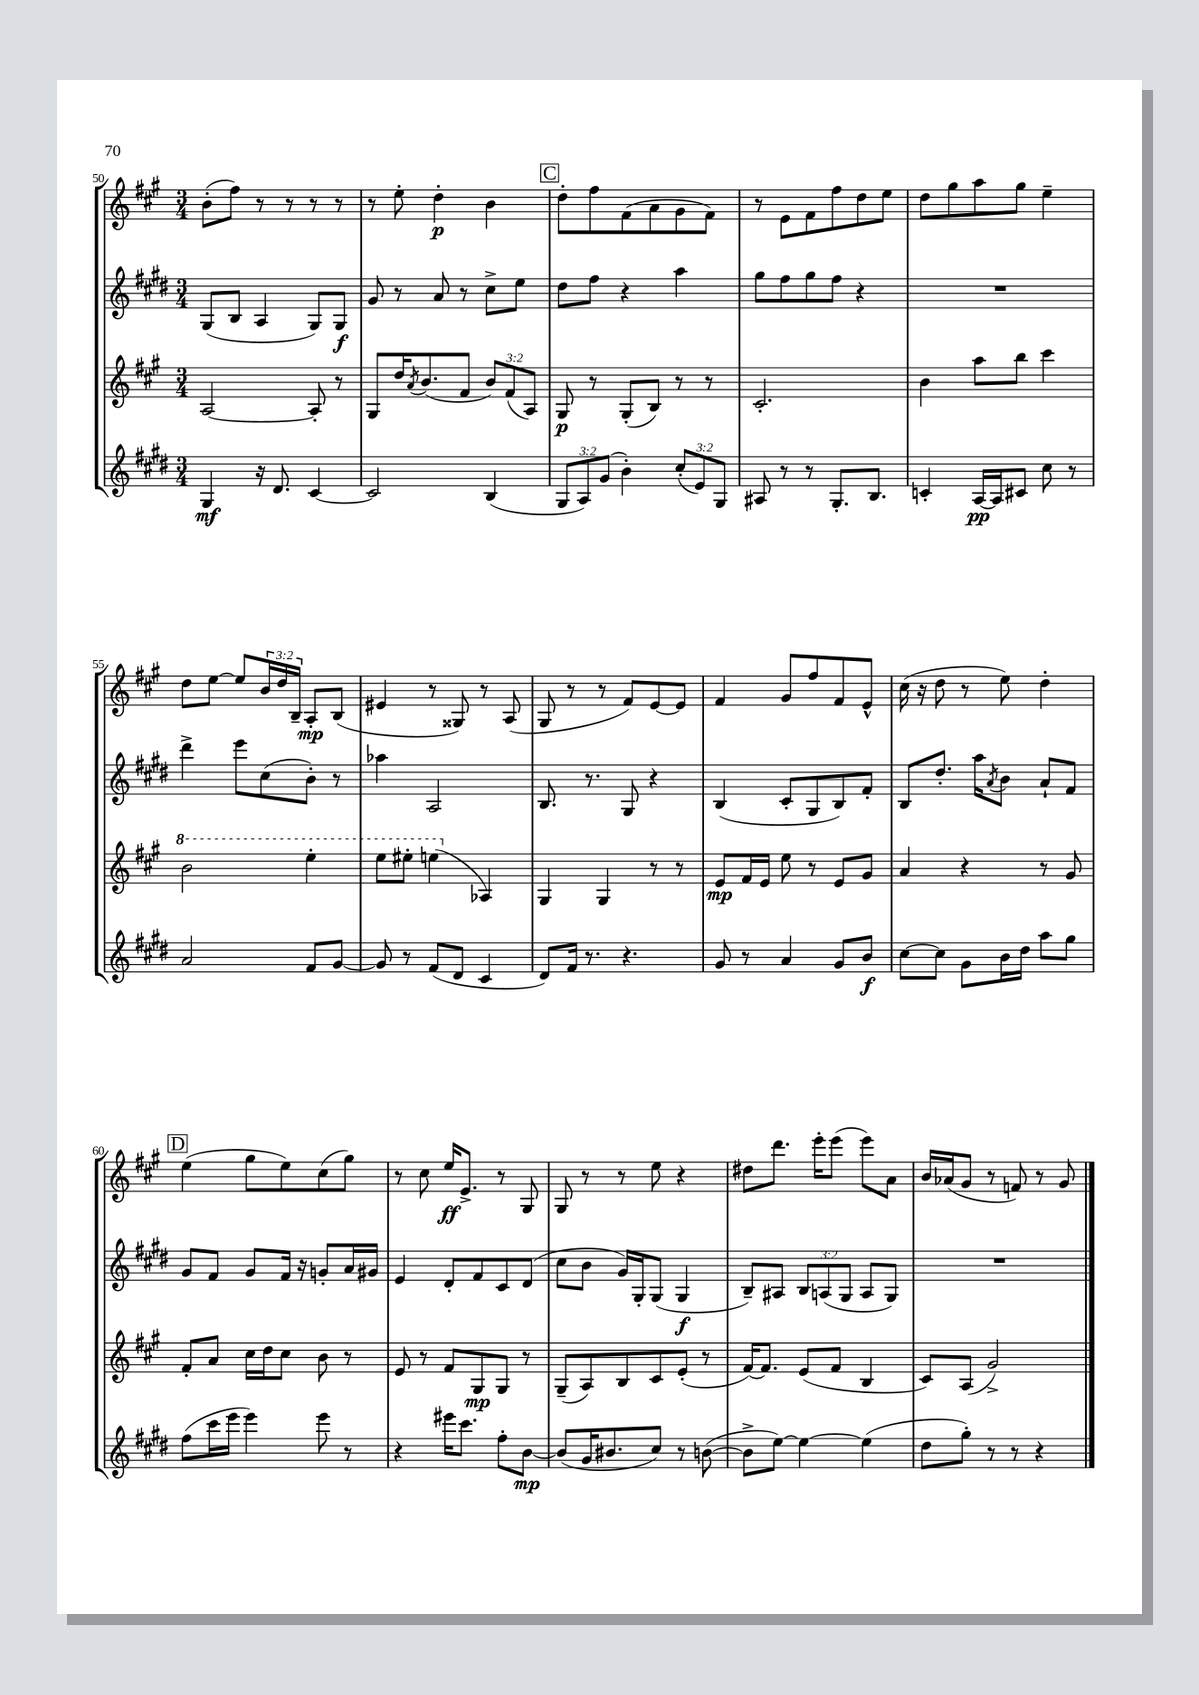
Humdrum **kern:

**kern	**dynam	**kern	**dynam	**kern	**dynam	**kern	**dynam
*part4	*part4	*part3	*part3	*part2	*part2	*part1	*part1
*staff4	*staff4	*staff3	*staff3	*staff2	*staff2	*staff1	*staff1
*clefG2	*	*clefG2	*	*clefG2	*	*clefG2	*
*k[f#c#g#d#]	*	*k[f#c#g#]	*	*k[f#c#g#d#]	*	*k[f#c#g#]	*
*M3/4	*	*M3/4	*	*M3/4	*	*M3/4	*
=50	=50	=50	=50	=50	=50	=50	=50
4G#/	mf	[2A/	.	(8G#/L	.	(8b'\L	.
.	.	.	.	8B/J	.	8ff#\J)	.
16r	.	.	.	4A/	.	8r	.
8.d#/	.	.	.	.	.	.	.
.	.	.	.	.	.	8r	.
[4c#/	.	8A'/]	.	8G#/L)	.	8r	.
.	.	8r	.	8G#/J	f	8r	.
=51	=51	=51	=51	=51	=51	=51	=51
2c#/]	.	8G#/L	.	8g#/	.	8r	.
.	.	16dd/K	.	8r	.	8ee'\	.
.	.	8qa/	.	.	.	.	.
.	.	(8.b/	.	.	.	.	.
.	.	.	.	8a/	.	4dd'\	p
.	.	8f#/J	.	8r	.	.	.
(4B/	.	12b/L)	.	8cc#^\L	.	4b\	.
.	.	(12f#/	.	.	.	.	.
.	.	.	.	8ee\J	.	.	.
.	.	12A/J)	.	.	.	.	.
!!LO:REH:place=s1:t=C
=52	=52	=52	=52	=52	=52	=52	=52
12G#/L	.	8G#/	p	8dd#\L	.	8dd'\L	.
12A/)	.	.	.	.	.	.	.
.	.	8r	.	8ff#\J	.	8ff#\	.
(12g#/J	.	.	.	.	.	.	.
4b'\)	.	(8G#'/L	.	4r	.	(8f#\	.
.	.	8B/J)	.	.	.	8a\	.
(12cc#'/L	.	8r	.	4aa\	.	8g#\	.
12e/)	.	.	.	.	.	.	.
.	.	8r	.	.	.	8f#\J)	.
12G#/J	.	.	.	.	.	.	.
=53	=53	=53	=53	=53	=53	=53	=53
8A#X/	.	2.c#'/	.	8gg#\L	.	8r	.
8r	.	.	.	8ff#\	.	8e\L	.
8r	.	.	.	8gg#\	.	8f#\	.
8.G#'/L	.	.	.	8ff#\J	.	8ff#\	.
.	.	.	.	4r	.	8dd\	.
8.B/J	.	.	.	.	.	.	.
.	.	.	.	.	.	8ee\J	.
=54	=54	=54	=54	=54	=54	=54	=54
4cn'/	.	4b\	.	2.r	.	8dd\L	.
.	.	.	.	.	.	8gg#\	.
[16A/LL	pp	8aa\L	.	.	.	8aa\	.
16A/J]	.	.	.	.	.	.	.
8c#X/J	.	8bb\J	.	.	.	8gg#\J	.
8cc#\	.	4ccc#\	.	.	.	4ee~\	.
8r	.	.	.	.	.	.	.
!!LO:LB:g=z
=55	=55	=55	=55	=55	=55	=55	=55
*	*	*8va	*	*	*	*	*
2a/	.	2bb\	.	4ddd#^\	.	8dd\L	.
.	.	.	.	.	.	[8ee\J	.
.	.	.	.	8eee\L	.	8ee/L]	.
.	.	.	.	(8cc#\	.	24b/L	.
.	.	.	.	.	.	24dd/	.
.	.	.	.	.	.	24B~/JJ	.
8f#/L	.	4eee'\	.	8b'\J)	.	8A'/L	mp
[8g#/J	.	.	.	8r	.	(8B/J	.
=56	=56	=56	=56	=56	=56	=56	=56
8g#/]	.	8eee\L	.	4aa-X\	.	4e#X/	.
8r	.	8eee#X'\J	.	.	.	.	.
(8f#/L	.	(4eeen\	.	2A/	.	8r	.
8d#/J	.	.	.	.	.	8G##X/)	.
*	*	*X8va	*	*	*	*	*
4c#/	.	4A-X/)	.	.	.	8r	.
.	.	.	.	.	.	(8A/	.
=57	=57	=57	=57	=57	=57	=57	=57
8d#/L)	.	4G#/	.	8.B/	.	8G#/	.
16f#/Jk	.	.	.	.	.	8r	.
8.r	.	.	.	8.r	.	.	.
.	.	4G#/	.	.	.	8r	.
4.r	.	.	.	8G#/	.	8f#/L)	.
.	.	8r	.	4r	.	[8e/	.
.	.	8r	.	.	.	8e/J]	.
=58	=58	=58	=58	=58	=58	=58	=58
8g#/	.	8e/L	mp	(4B/	.	4f#/	.
8r	.	16f#/L	.	.	.	.	.
.	.	16e/JJ	.	.	.	.	.
4a/	.	8ee\	.	8c#'/L	.	8g#/L	.
.	.	8r	.	8G#/	.	8ff#/	.
8g#/L	.	8e/L	.	8B/)	.	8f#/	.
8b/J	f	8g#/J	.	8f#'/J	.	8e^^/J	.
=59	=59	=59	=59	=59	=59	=59	=59
[8cc#\L	.	4a/	.	8B/L	.	(16cc#\	.
.	.	.	.	.	.	16r	.
8cc#\J]	.	.	.	8.dd#'/J	.	8dd\	.
8g#\L	.	4r	.	.	.	8r	.
.	.	.	.	16aa\KL	.	.	.
.	.	.	.	8qa/	.	.	.
16b\L	.	.	.	8b\J	.	8ee\)	.
16dd#\JJ	.	.	.	.	.	.	.
8aa\L	.	8r	.	8a`/L	.	4dd'\	.
8gg#\J	.	8g#/	.	8f#/J	.	.	.
!!LO:LB:g=z
!!LO:REH:place=s1:t=D
=60	=60	=60	=60	=60	=60	=60	=60
(8ff#\L	.	8f#'/L	.	8g#/L	.	(4ee\	.
16ccc#\L	.	8a/J	.	8f#/J	.	.	.
16eee\JJ	.	.	.	.	.	.	.
4eee\)	.	16cc#\LL	.	8g#/L	.	8gg#\L	.
.	.	16dd\J	.	.	.	.	.
.	.	8cc#\J	.	16f#/Jk	.	8ee\)	.
.	.	.	.	16r	.	.	.
8eee\	.	8b\	.	8gn'/L	.	(8cc#\	.
8r	.	8r	.	16a/L	.	8gg#\J)	.
.	.	.	.	16g#X/JJ	.	.	.
=61	=61	=61	=61	=61	=61	=61	=61
4r	.	8e/	.	4e/	.	8r	.
.	.	8r	.	.	.	8cc#\	.
16eee#X\KL	.	8f#/L	.	8d#'/L	.	16ee/KL	ff
8.ccc#\J	.	.	.	.	.	8.e^/J	.
.	.	8G#/	mp	8f#/	.	.	.
8ff#'\L	.	8G#/J	.	8c#/	.	8r	.
[8b\J	mp	8r	.	(8d#/J	.	8G#/	.
=62	=62	=62	=62	=62	=62	=62	=62
(8b/L]	.	(8G#~/L	.	8cc#\L	.	8G#/	.
16g#/K	.	8A/)	.	8b\J	.	8r	.
8.b#X/	.	.	.	.	.	.	.
.	.	8B/	.	16g#/LL)	.	8r	.
.	.	.	.	16G#'/J	.	.	.
8cc#/J)	.	8c#/	.	(8G#/J	.	8ee\	.
8r	.	(8e'/J	.	4G#/	f	4r	.
([8bn\	.	8r	.	.	.	.	.
=63	=63	=63	=63	=63	=63	=63	=63
8b^\L]	.	[16f#/KL)	.	8B~/L)	.	8dd#X\L	.
.	.	8.f#/J]	.	.	.	.	.
[8ee\J)	.	.	.	8A#X/J	.	8.ddd\J	.
4ee\_	.	(8e/L	.	12B/L	.	.	.
.	.	.	.	.	.	16eee'\KL	.
.	.	.	.	(12An/	.	.	.
.	.	8f#/J	.	.	.	(8eee\J	.
.	.	.	.	12G#/J	.	.	.
(4ee\]	.	4B/	.	8A/L	.	8eee\L)	.
.	.	.	.	8G#/J)	.	8a\J	.
=64	=64	=64	=64	=64	=64	=64	=64
8dd#\L	.	8c#/L)	.	2.r	.	16b/LL	.
.	.	.	.	.	.	(16a-X/J	.
8gg#'\J)	.	(8A/J	.	.	.	8g#/J	.
8r	.	2g#^/)	.	.	.	8r	.
8r	.	.	.	.	.	8fn/)	.
4r	.	.	.	.	.	8r	.
.	.	.	.	.	.	8g#/	.
==	==	==	==	==	==	==	==
*-	*-	*-	*-	*-	*-	*-	*-
